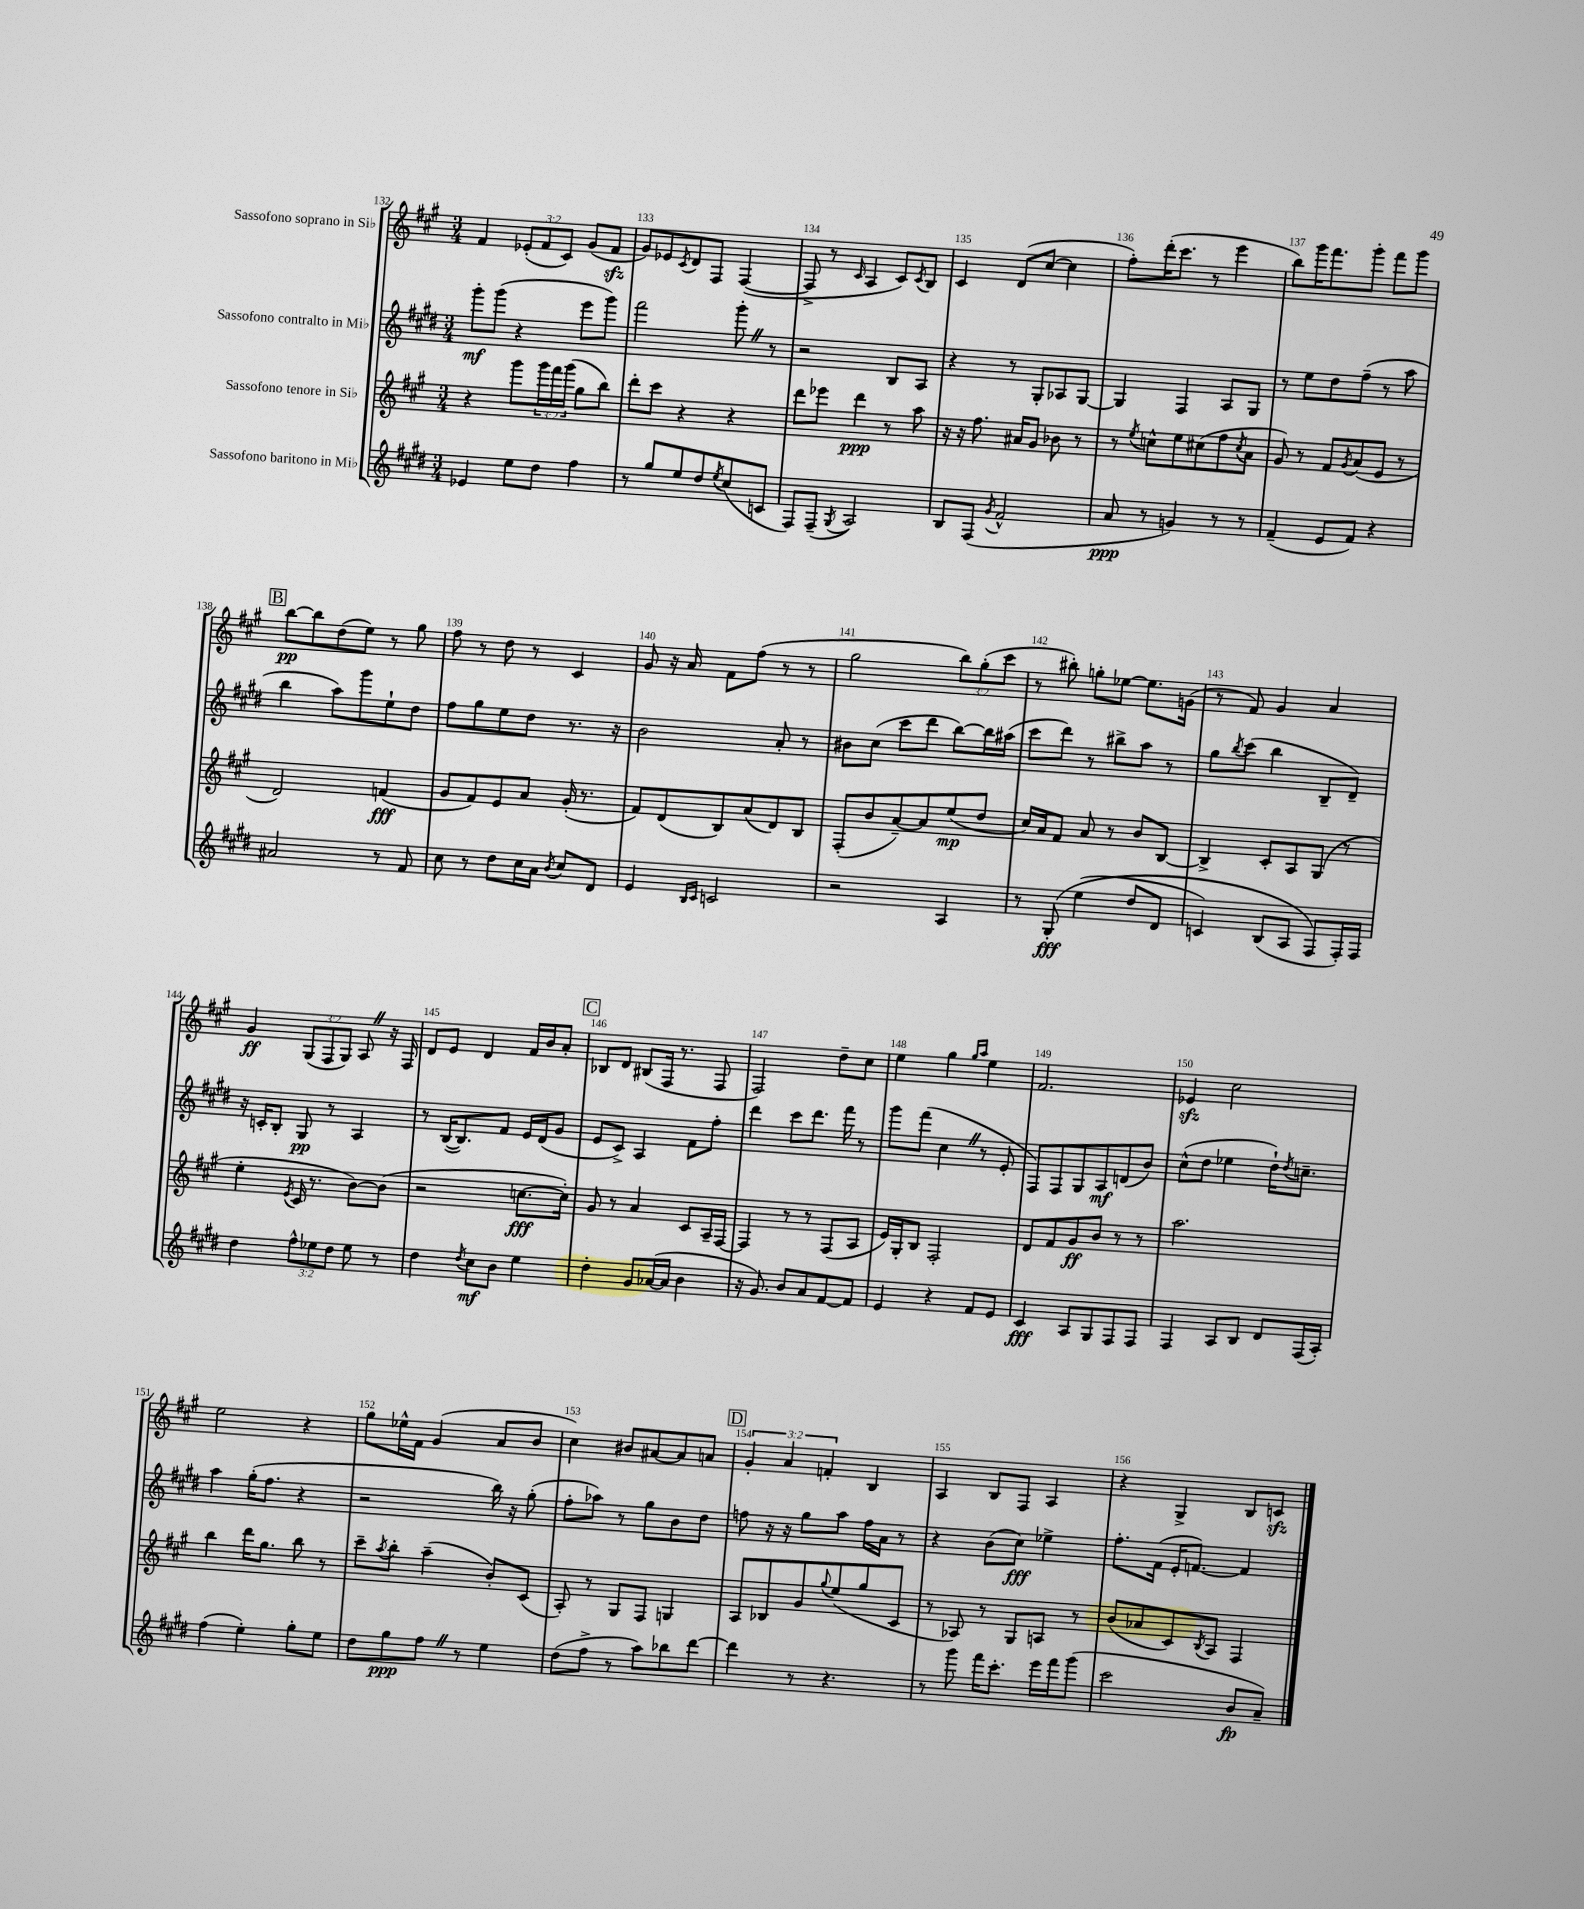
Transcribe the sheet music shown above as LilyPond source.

<<
\new StaffGroup <<
\new Staff = "s0" \with { instrumentName = "Sassofono soprano in Sib" } {
    \clef treble \key a \major \numericTimeSignature \time 3/4 \override Staff.TupletNumber.text = #tuplet-number::calc-fraction-text
    fis'4 \tuplet 3/2 { ees'8-.( fis'8 cis'8) } gis'8( fis'8\sfz |
    gis'8) ees'8 \acciaccatura { cis'8 } d'8 fis8 fis4~( |
    fis8-> r8 \grace { cis'16 } a4 cis'8) \acciaccatura { cis'8 } b8 |
    cis'4 d'8( cis''8~ cis''4 |
    fis''8-.) d'''16-.( cis'''8. r8 e'''4 |
    b''8) gis'''16 fis'''8. gis'''8-. fis'''8 gis'''8 |
    \mark \markup { \box "B" } b''8~\pp b''8 d''8( e''8) r8 gis''8 |
    fis''8 r8 d''8 r8 cis'4 |
    gis'8 r16 a'16 fis'8 fis''8( r8 r8 |
    gis''2 \tuplet 3/2 { b''8) gis''8-.( cis'''8 } |
    r8 bis''8-.) g''8-. ees''8~ ees''8. g'16( |
    r8 fis'8) gis'4 a'4 |
    gis'4\ff \tuplet 3/2 { gis8( fis8 gis8) } a8 \once \override BreathingSign.text = \markup { \musicglyph "scripts.caesura.straight" } \breathe r16 fis16 |
    d'8 e'8 d'4 fis'16 b'16 a'8-. |
    \mark \markup { \box "C" } bes8 d'8 bis8( fis16 r8. fis8 |
    fis2) d''8-- cis''8 |
    e''4 gis''4 \grace { gis''16 a''16 } e''4 |
    fis'2. |
    ees'4\sfz cis''2 |
    e''2 r4 |
    gis''8 ees''16-^ fis'16 gis'4( a'8 b'8 |
    cis''4) bis'8 ais'8~ ais'8 a'8 |
    \mark \markup { \box "D" } \tuplet 3/2 { gis'4-. a'4 f'4-. } b4 |
    a4 b8 fis8 a4 |
    r4 gis4-> b8 c'8\sfz \bar "|." |
}
\new Staff = "s1" \with { instrumentName = "Sassofono contralto in Mib" } {
    \clef treble \key e \major \numericTimeSignature \time 3/4
    gis'''8-.\mf gis'''8( r4 e'''8 gis'''8) |
    fis'''2 gis'''8-. \once \override BreathingSign.text = \markup { \musicglyph "scripts.caesura.straight" } \breathe r8 |
    r2 b8 a8 |
    r4 r8 gis8-. aes8 gis8~ |
    gis4 fis4 a8 gis8 |
    r8 e''8 dis''8 fis''8--( r8 a''8 |
    \mark \markup { \box "B" } b''4 a''8) gis'''8 e''8-! dis''8 |
    fis''8 gis''8 e''8 dis''8 r8. r16 |
    b'2 a'8-. r8 |
    bis'8 cis''8( cis'''8 dis'''8 b''8~) b''16 ais''16( |
    cis'''8 dis'''8) r8 bis''8-> a''8 r8 |
    gis''8 \acciaccatura { b''8 } cis'''8( b''4 b8-- dis'8--) |
    r16 c'16-. b8-. gis8\pp r8 a4 |
    r8 b16~( b8.) fis'8 e'16 dis'16( gis'8 |
    \mark \markup { \box "C" } e'8 cis'8->) a4 fis'8 fis''8-. |
    dis'''4 cis'''8 dis'''8. fis'''16 r8 |
    gis'''8 fis'''8( cis''4 \once \override BreathingSign.text = \markup { \musicglyph "scripts.caesura.straight" } \breathe r8 e'8-. |
    fis8) fis8 gis8 a8\mf d'8( b'8) |
    cis''8-^( dis''8 ees''4 dis''16-!) \acciaccatura { dis''8 } c''8.-- |
    a''4 gis''16-.( fis''8. r4 |
    r2 b''16) r16 gis''8-.( |
    fis''8-. aes''8) r8 gis''8 b'8 dis''8 |
    \mark \markup { \box "D" } f''8 r16 r16 gis''8 a''8 f''16 a'16 r8 |
    r4 b'8( cis''8\fff) ees''4-> |
    fis''8.-. fis'16( e'16-. f'8.~) f'4 \bar "|." |
}
\new Staff = "s2" \with { instrumentName = "Sassofono tenore in Sib" } {
    \clef treble \key a \major \numericTimeSignature \time 3/4 \override Staff.TupletNumber.text = #tuplet-number::calc-fraction-text
    r4 gis'''8 \tuplet 3/2 { gis'''16 fis'''16 gis'''16( } gis''8 b''8) |
    d'''8-. cis'''8 r4 r4 |
    d'''8 ees'''8 d'''4\ppp r8 a''8 |
    r16 r16 fis''8. ais'16 gis'8 bes'8 r8 |
    r8 \acciaccatura { e''8 } c''8-^ e''8 cis''8( fis''8 \acciaccatura { cis''8 } a'8 |
    gis'8) r8 fis'8 \acciaccatura { gis'8 } a'8( e'8 r8 |
    \mark \markup { \box "B" } d'2) f'4\fff( |
    gis'8 fis'8) e'8 a'8 gis'16-.( r8. |
    fis'8) d'8( b8) a'8( d'8) b8 |
    fis8-.( b'8 a'8~--) a'8 e''8\mp( d''8 |
    cis''16) a'16 fis'8 a'8 r8 b'8 b8~ |
    b4-> cis'8-. a8 gis8( r8 |
    e''4-. \acciaccatura { e'8 } cis'16 r8. b'8~) b'8( |
    r2 c''8.~\fff c''16-.) |
    \mark \markup { \box "C" } gis'8 r8 a'4 cis'8 a16-- fis16~ |
    fis4 r8 r8 fis8( a8 |
    e'16) gis16-. b8 fis2-. |
    d'8 fis'8 gis'8\ff b'8 r8 r8 |
    a''2. |
    b''4 d'''16 gis''8. b''8 r8 |
    cis'''8-- \acciaccatura { a''8 } b''8-. a''4--( b'8-.) cis'8( |
    a8-.) r8 gis8 fis8 g4 |
    \mark \markup { \box "D" } a8 bes8 gis'8 \appoggiatura { gis''8 } e''8( gis''8 cis'8 |
    r8 aes8) r8 gis8 a8 r8 |
    b'8( aes'8 cis'8) \acciaccatura { b8 } a8 fis4 \bar "|." |
}
\new Staff = "s3" \with { instrumentName = "Sassofono baritono in Mib" } {
    \clef treble \key e \major \numericTimeSignature \time 3/4 \override Staff.TupletNumber.text = #tuplet-number::calc-fraction-text
    ees'4 e''8 dis''8 fis''4 |
    r8 gis''8 e''8 dis''8 \acciaccatura { e''8 } cis''8( c'8 |
    fis8) fis8--( \acciaccatura { gis8 } a2) |
    b8 fis8( \acciaccatura { gis'8 } fis'2-^ |
    a'8\ppp r8 g'4) r8 r8 |
    fis'4--( e'8 fis'8) r4 |
    \mark \markup { \box "B" } ais'2 r8 fis'8 |
    cis''8 r8 dis''8 cis''16 a'16 \acciaccatura { b'8 } cis''8 dis'8 |
    e'4 \grace { b16 cis'16 } c'2 |
    r2 a4 |
    r8 gis8-.\fff\( e''4( dis''8 dis'8 |
    c'4) b8( a8 fis8\) fis16-.) fis16 |
    dis''4 \tuplet 3/2 { fis''8-^ ees''8 dis''8 } ees''8 r8 |
    dis''4 \acciaccatura { dis''8 } cis''8\mf b'8 e''4 |
    \mark \markup { \box "C" } dis''4-. gis'8 aes'16~( aes'16 b'4 |
    r16 gis'8.) b'8 a'8 fis'8~ fis'8 |
    e'4 r4 fis'8 e'8 |
    cis'4\fff a8 gis8 fis8 fis8 |
    fis4 a8 b8 dis'8 fis16( a16-.) |
    fis''4( e''4-.) gis''8-. e''8 |
    dis''8 gis''8\ppp fis''8 \once \override BreathingSign.text = \markup { \musicglyph "scripts.caesura.straight" } \breathe r8 e''4 |
    dis''8( fis''8-> r8 a''8) bes''8 dis'''8~ |
    \mark \markup { \box "D" } dis'''4 r8 r4. |
    r8 gis'''8 fis'''16 cis'''8.-. e'''16 fis'''16 gis'''8( |
    cis'''2 b'8\fp a'8--) \bar "|." |
}
>>
>>
\layout { \context { \Score currentBarNumber = #132 \override BarNumber.break-visibility = ##(#f #t #t) barNumberVisibility = #all-bar-numbers-visible } }
